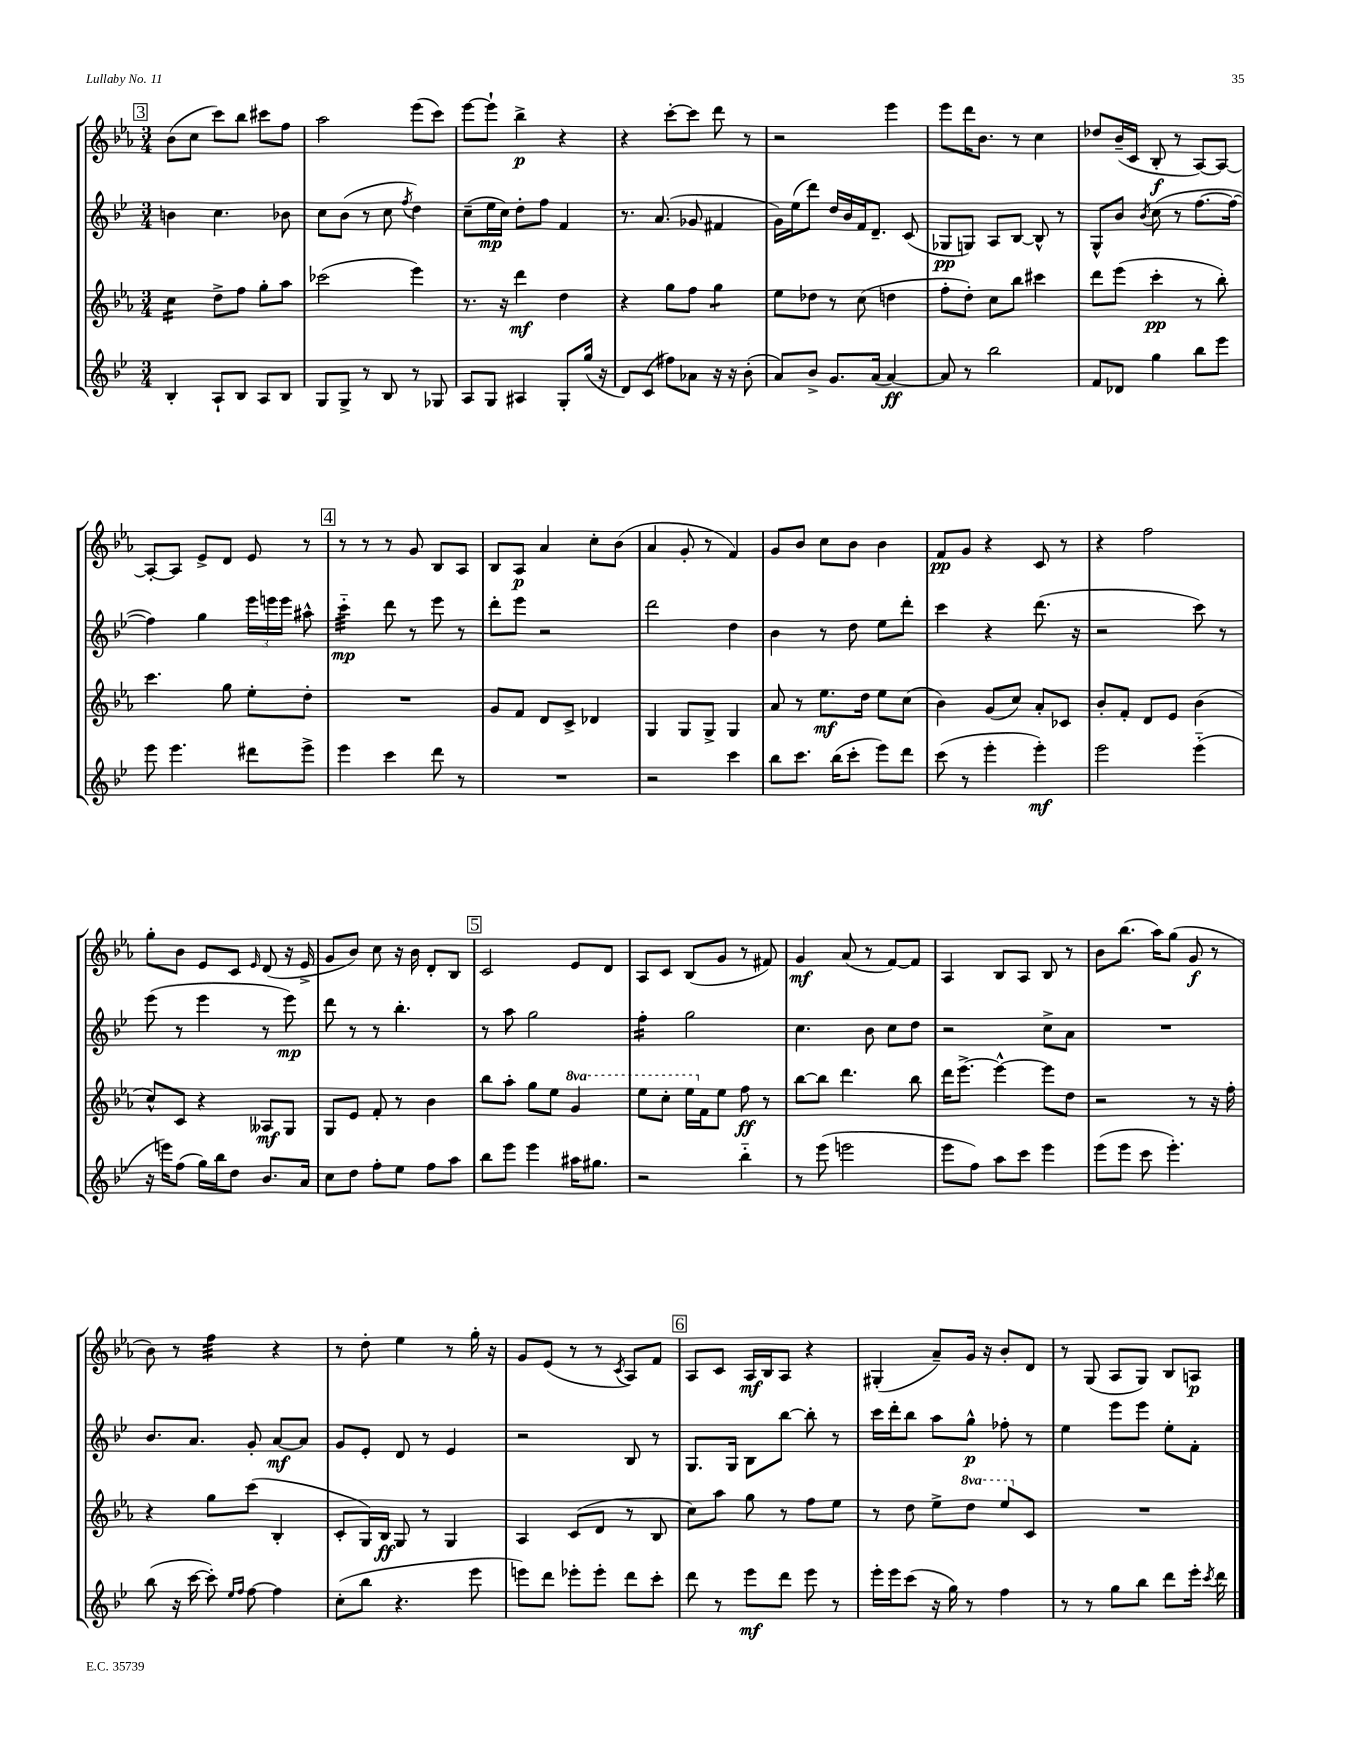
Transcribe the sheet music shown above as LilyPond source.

<<
\new StaffGroup <<
\new Staff = "s0" {
    \clef treble \key ees \major \numericTimeSignature \time 3/4
    \autoBeamOff \mark \markup { \box "3" } bes'8[( c''8] c'''8[) bes''8] cis'''8[ f''8] |
    aes''2 ees'''8[( c'''8]) |
    ees'''8[~ ees'''8]-! bes''4->\p r4 |
    r4 c'''8[~-. c'''8] d'''8 r8 |
    r2 ees'''4 |
    ees'''8[ d'''16 bes'8.] r8 c''4 |
    des''8[ bes'16--( c'16] bes8-.\f r8 aes8[~) aes8]~ |
    aes8[~-. aes8] ees'8[-> d'8] ees'8 r8 |
    \mark \markup { \box "4" } r8 r8 r8 g'8 bes8[ aes8] |
    bes8[ aes8]\p aes'4 c''8[-. bes'8]( |
    aes'4 g'8-. r8 f'4) |
    g'8[ bes'8] c''8[ bes'8] bes'4 |
    f'8[\pp g'8] r4 c'8 r8 |
    r4 f''2 |
    g''8[-. bes'8] ees'8[ c'8] \grace { ees'16 } d'8( r16 ees'16-> |
    g'8[ bes'8]) c''8 r16 bes'16 d'8[-. bes8] |
    \mark \markup { \box "5" } c'2 ees'8[ d'8] |
    aes8[ c'8] bes8[( g'8] r8 fis'8) |
    g'4\mf aes'8( r8 f'8[~) f'8] |
    aes4 bes8[ aes8] bes8 r8 |
    bes'8[ bes''8.]( aes''16[) g''8]( g'8\f r8 |
    bes'8) r8 f''4:32 r4 |
    r8 d''8-. ees''4 r8 g''16-. r16 |
    g'8[ ees'8]( r8 r8 \acciaccatura { c'8 } aes8[) f'8] |
    \mark \markup { \box "6" } aes8[ c'8] aes16[\mf bes16 aes8] r4 |
    gis4-.( aes'8[--) g'16] r16 bes'8[-. d'8] |
    r8 g8( aes8[ g8]) bes8[ a8]\p \bar "|." |
}
\new Staff = "s1" {
    \clef treble \key bes \major \numericTimeSignature \time 3/4
    \autoBeamOff \mark \markup { \box "3" } b'4 c''4. bes'8 |
    c''8[ bes'8]( r8 c''8 \acciaccatura { f''8 } d''4) |
    c''8[--( ees''16\mp c''16]) d''8[-. f''8] f'4 |
    r8. a'8.( ges'8 fis'4 |
    g'16[) ees''16( d'''8]) d''16[ bes'16 f'16 d'8.]-- c'8( |
    ges8[\pp g8]) a8[ bes8]~ bes8-^ r8 |
    g8[-^ bes'8] \acciaccatura { bes'8 } c''8( r8 f''8.[~ f''16]~ |
    f''4) g''4 \tuplet 3/2 { ees'''16[ e'''16 e'''16] } ais''8-^ |
    \mark \markup { \box "4" } c'''4:32-_\mp d'''8 r8 ees'''8 r8 |
    d'''8[-. ees'''8] r2 |
    d'''2 d''4 |
    bes'4 r8 d''8 ees''8[ d'''8]-. |
    c'''4 r4 d'''8.( r16 |
    r2 c'''8) r8 |
    ees'''8( r8 ees'''4 r8 ees'''8\mp) |
    d'''8 r8 r8 bes''4.-. |
    \mark \markup { \box "5" } r8 a''8 g''2 |
    f''4:16-. g''2 |
    c''4. bes'8 c''8[ d''8] |
    r2 c''8[-> a'8] |
    R2. |
    bes'8.[ a'8.] g'8-. a'8[~\mf a'8] |
    g'8[ ees'8]-. d'8 r8 ees'4 |
    r2 bes8 r8 |
    \mark \markup { \box "6" } g8.[ g16] bes8[ bes''8]~ bes''8-. r8 |
    c'''16[ d'''16-. bes''8] a''8[ g''8]-^\p fes''8-. r8 |
    ees''4 ees'''8[ ees'''8] ees''8[-. f'8]-. \bar "|." |
}
\new Staff = "s2" {
    \clef treble \key ees \major \numericTimeSignature \time 3/4 \set Staff.ottavationMarkups = #ottavation-simple-ordinals
    \autoBeamOff \mark \markup { \box "3" } c''4:16 d''8[-> f''8] g''8[-. aes''8] |
    ces'''2( ees'''4) |
    r8. r16 d'''4\mf d''4 |
    r4 g''8[ f''8] g''4:8 |
    ees''8[ des''8] r8 c''8( d''4 |
    f''8[-. d''8]-.) c''8[ bes''8] cis'''4 |
    d'''8[ ees'''8]( c'''4-.\pp r8 bes''8-.) |
    c'''4. g''8 ees''8[-. d''8]-. |
    \mark \markup { \box "4" } R2. |
    g'8[ f'8] d'8[ c'8]-> des'4 |
    g4 g8[ g8]-> g4 |
    aes'8 r8 ees''8.[\mf d''16] ees''8[ c''8]( |
    bes'4) g'8[( c''8]) aes'8[-. ces'8] |
    bes'8[-. f'8]-. d'8[ ees'8] bes'4( |
    c''8[-^) c'8] r4 aeses8[\mf g8] |
    g8[ ees'8] f'8-. r8 bes'4 |
    \mark \markup { \box "5" } bes''8[ aes''8]-. g''8[ ees''8] \ottava #1 g''4 |
    ees'''8[ c'''8]-. ees'''16[ \ottava #0 f'16 ees''8] f''8\ff r8 |
    bes''8[~ bes''8] d'''4. bes''8 |
    d'''16[ ees'''8.]~-> ees'''4~-^ ees'''8[ d''8] |
    r2 r8 r16 f''16-. |
    r4 g''8[ c'''8]( bes4-. |
    c'8[-. g16) bes16]\ff g8 r8 g4 |
    aes4 c'8[( d'8] r8 bes8 |
    \mark \markup { \box "6" } c''8[) aes''8] g''8 r8 f''8[ ees''8] |
    r8 d''8 ees''8[-> \ottava #1 d'''8] ees'''8[ \ottava #0 c'8] |
    R2. \bar "|." |
}
\new Staff = "s3" {
    \clef treble \key bes \major \numericTimeSignature \time 3/4
    \autoBeamOff \mark \markup { \box "3" } bes4-. a8[-! bes8] a8[ bes8] |
    g8[ g8]-> r8 bes8 r8 ges8 |
    a8[ g8] ais4 g8[-. g''16]( r16 |
    d'8[) c'8]( fis''8[) aes'8] r16 r16 bes'8-.( |
    a'8[) bes'8]-> g'8.[ a'16]( a'4~\ff) |
    a'8 r8 bes''2 |
    f'8[ des'8] g''4 bes''8[ ees'''8] |
    ees'''8 ees'''4. dis'''8[ ees'''8]-> |
    \mark \markup { \box "4" } ees'''4 c'''4 d'''8 r8 |
    R2. |
    r2 c'''4 |
    bes''8[ c'''8.] bes''16[( c'''8]-. ees'''8[) d'''8] |
    c'''8( r8 ees'''4-. ees'''4-.\mf) |
    ees'''2 ees'''4-_( |
    r16 e'''16[) f''8]( g''16[) bes''16 d''8] bes'8.[ a'16] |
    c''8[ d''8] f''8[-. ees''8] f''8[ a''8] |
    \mark \markup { \box "5" } bes''8[ ees'''8] ees'''4 ais''16[ gis''8.] |
    r2 bes''4-_ |
    r8 ees'''8( e'''2 |
    ees'''8[ f''8]) a''8[ c'''8] ees'''4 |
    ees'''8[( ees'''8] c'''8 ees'''4.-.) |
    bes''8( r16 c'''16~ c'''8-.) \grace { ees''16[ f''16] } f''8~ f''4 |
    c''8[-.( bes''8] r4. ees'''8 |
    e'''8[) d'''8] ees'''8[-. ees'''8]-. d'''8[ c'''8]-. |
    \mark \markup { \box "6" } d'''8 r8 ees'''8[\mf d'''8] ees'''8 r8 |
    ees'''16[-. ees'''16 c'''8]( r16 g''16) r8 f''4 |
    r8 r8 g''8[ bes''8] d'''8[ ees'''16]-. \acciaccatura { c'''8 } d'''16 \bar "|." |
}
>>
>>
\layout { \context { \Score \remove "Bar_number_engraver" } }
